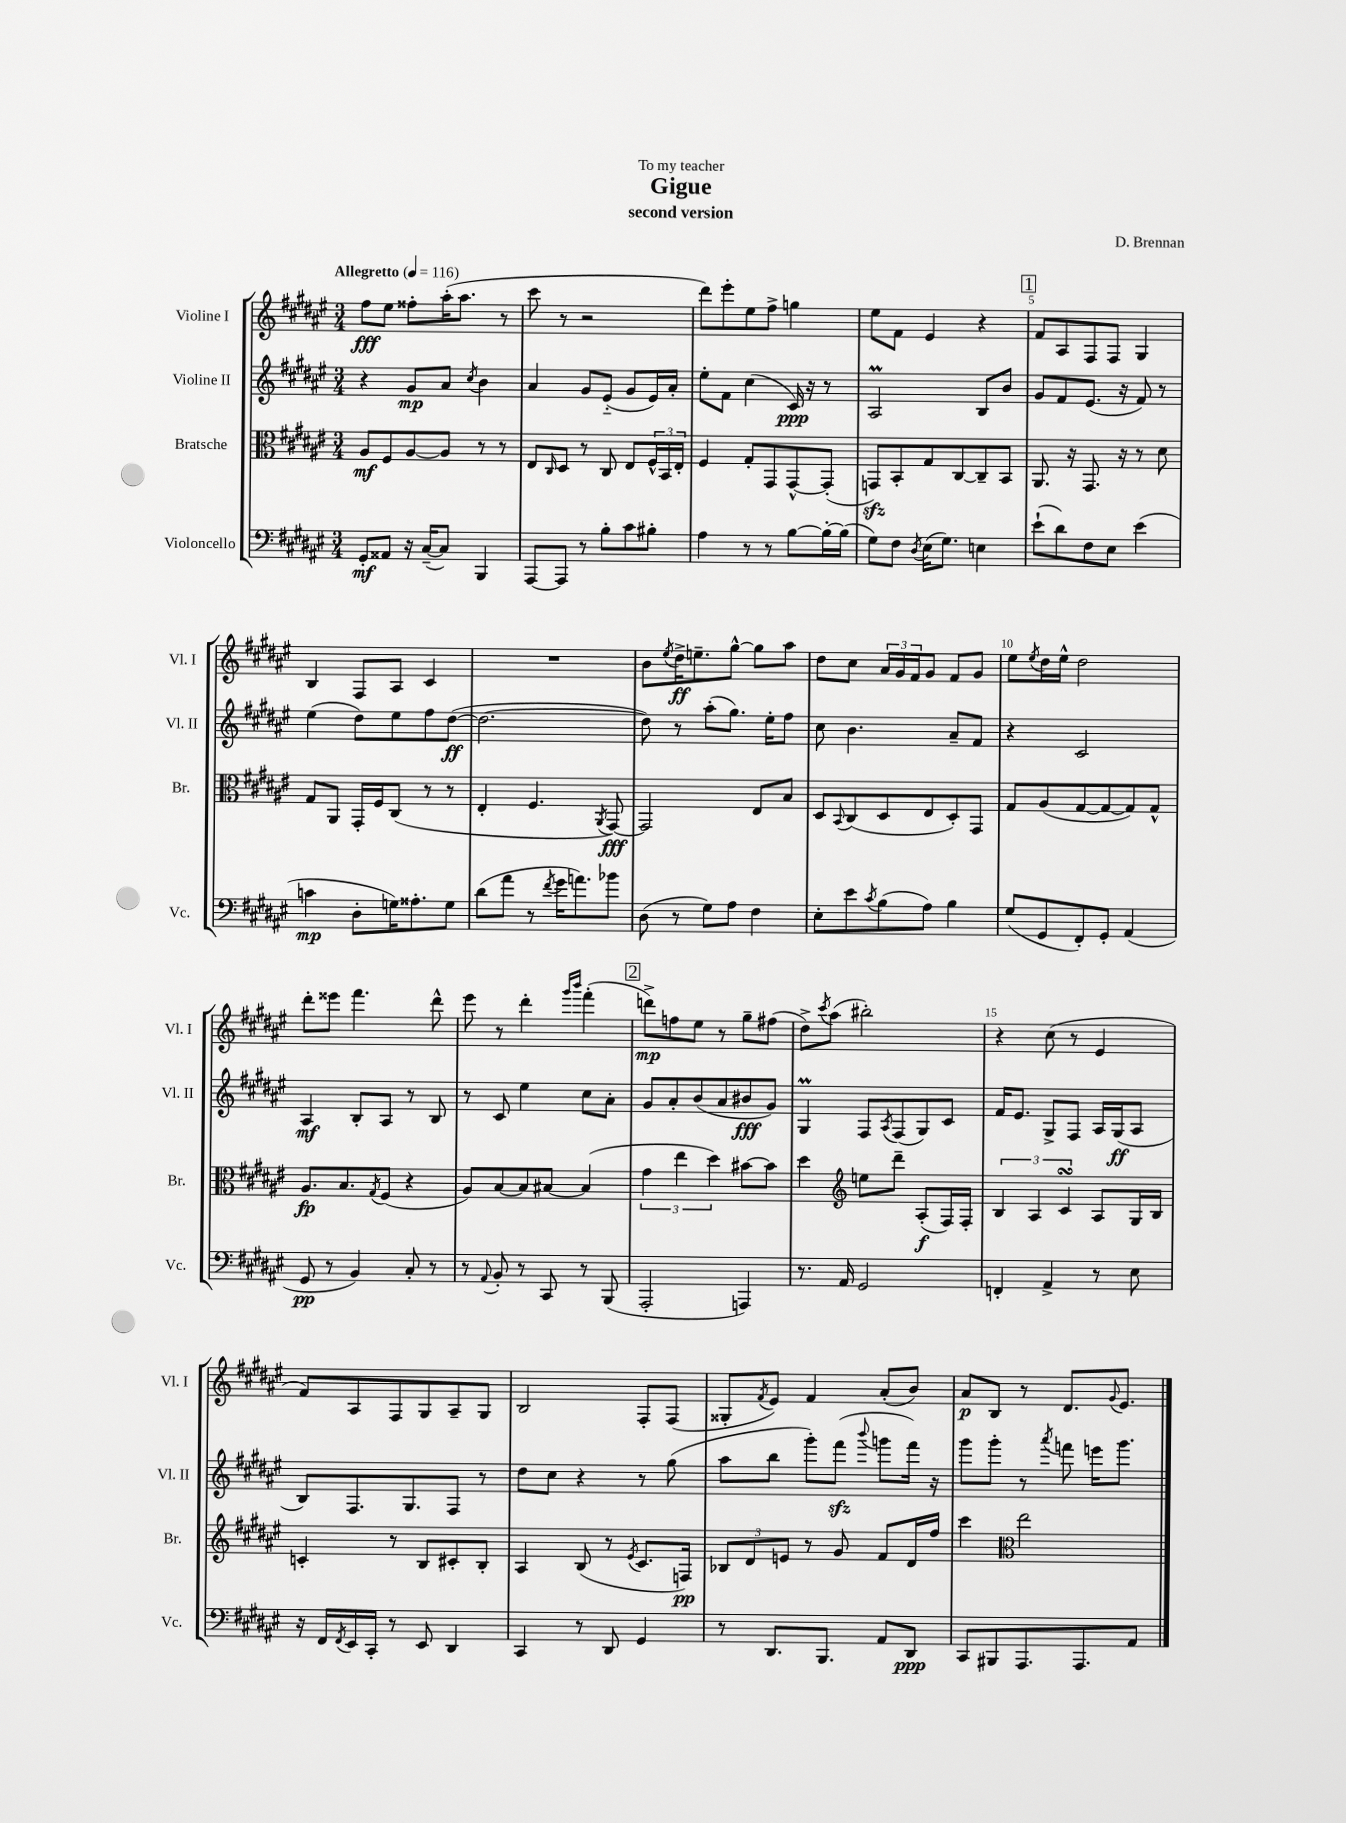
\header { title = "Gigue" composer = "D. Brennan" subtitle = "second version" dedication = "To my teacher" }
<<
\new StaffGroup <<
\new Staff = "s0" \with { instrumentName = "Violine I" shortInstrumentName = "Vl. I" } {
    \clef treble \key fis \major \numericTimeSignature \time 3/4 \tempo "Allegretto" 4 = 116
    fis''8\fff eis''8 fisis''8-. ais''16-.( ais''8. r8 |
    cis'''8 r8 r2 |
    dis'''8) eis'''8-. eis''8 fis''8-> g''4 |
    eis''8 fis'8 eis'4 r4 |
    \mark \markup { \box "1" } fis'8 ais8 fis8 fis8 gis4 |
    b4 fis8 ais8 cis'4 |
    R2. |
    b'8 \acciaccatura { eis''8 } dis''16->\ff e''8.-- gis''8~-^ gis''8 ais''8 |
    dis''8 cis''8 \tuplet 3/2 { ais'16 gis'16 fis'16 } gis'8 fis'8 gis'8 |
    eis''8 \acciaccatura { eis''8 } dis''16 eis''16-^ dis''2 |
    dis'''8-. eisis'''8 fis'''4. dis'''8-^ |
    eis'''8 r8 dis'''4-. \grace { gis'''16 b'''16 } fis'''4-.( |
    \mark \markup { \box "2" } d'''8->\mp) f''8 eis''8 r8 gis''8-- fis''8( |
    dis''8->) \acciaccatura { cis'''8 } ais''8( bis''2-.) |
    r4 cis''8( r8 eis'4 |
    fis'8) ais8 fis8 gis8 ais8-- gis8 |
    b2 fis8-. fis8( |
    gisis8-. \acciaccatura { fis'8 } eis'8) fis'4 ais'8-.( b'8) |
    ais'8\p b8 r8 dis'8. \appoggiatura { gis'8 } eis'8. \bar "|." |
}
\new Staff = "s1" \with { instrumentName = "Violine II" shortInstrumentName = "Vl. II" } {
    \clef treble \key fis \major \numericTimeSignature \time 3/4
    r4 gis'8\mp ais'8 \acciaccatura { cis''8 } b'4 |
    ais'4 gis'8 eis'8-_( gis'8 eis'16) ais'16-. |
    eis''8-. fis'8 cis''4( cis'16\ppp) r16 r8 |
    ais2\prall b8 b'8 |
    \mark \markup { \box "1" } gis'8 fis'8 eis'8.( r16 fis'8) r8 |
    eis''4( dis''8) eis''8 fis''8 dis''8~\ff( |
    dis''2.~ |
    dis''8) r8 ais''8-.( gis''8.) eis''16-. fis''8 |
    cis''8 b'4. ais'8-- fis'8 |
    r4 cis'2 |
    ais4\mf b8-. ais8 r8 b8 |
    r8 cis'8 eis''4 cis''8 ais'8-. |
    \mark \markup { \box "2" } gis'8 ais'8-. b'8( ais'8 bis'8\fff gis'8) |
    gis4\prall fis8 \acciaccatura { ais8 } fis8( gis8) cis'8 |
    fis'16 eis'8. gis8-> fis8 ais16 gis16\ff( ais8 |
    b8) fis8. gis8. fis8 r8 |
    dis''8 cis''8 r4 r8 gis''8( |
    ais''8 b''8 gis'''8-.) fis'''8\sfz( \appoggiatura { b'''8 } g'''8 fis'''16) r16 |
    gis'''8 gis'''8-. r8 \acciaccatura { ais'''8 } f'''8 e'''16 gis'''8. \bar "|." |
}
\new Staff = "s2" \with { instrumentName = "Bratsche" shortInstrumentName = "Br." } {
    \clef alto \key fis \major \numericTimeSignature \time 3/4
    ais8\mf fis8 ais8~ ais8 r8 r8 |
    eis8 \grace { cis16 } dis8 r8 cis8 eis8 \tuplet 3/2 { fis16-^ b,16 eis16-. } |
    fis4 gis8-. gis,8 gis,8~-^ gis,8-.( |
    g,8\sfz) b,8-. gis8 cis8~ cis8-- b,8 |
    \mark \markup { \box "1" } ais,8. r16 gis,8. r16 r8 dis'8 |
    gis8 ais,8 gis,16-. fis16 cis8( r8 r8 |
    eis4-. fis4. \acciaccatura { ais,8 } gis,8~\fff) |
    gis,2 eis8 b8 |
    dis8 \appoggiatura { b,8 } cis8( dis8 eis8 dis8-.) gis,8 |
    gis8 ais8( gis8~ gis8~ gis8) gis8-^ |
    ais8.\fp b8. \acciaccatura { gis8 } fis8( r4 |
    ais8) b8~ b8 bis8~ bis4( |
    \mark \markup { \box "2" } \tuplet 3/2 { gis'4 eis''4 dis''4) } bis'8~ bis'8 |
    dis''4 \clef treble e''8 dis'''8-- ais8-.\f( fis16) fis16-. |
    \tuplet 3/2 { b4 ais4 cis'4\turn } ais8 gis16 b16 |
    c'4-. r8 b8 cis'8-. b8-. |
    ais4 b8( r8 \acciaccatura { eis'8 } cis'8. f16\pp) |
    \tuplet 3/2 { bes8 dis'8 e'8 } r8 gis'8 fis'8 dis'16 fis''16 |
    cis'''4 \clef alto eis''2 \bar "|." |
}
\new Staff = "s3" \with { instrumentName = "Violoncello" shortInstrumentName = "Vc." } {
    \clef bass \key fis \major \numericTimeSignature \time 3/4
    gis,8-.\mf aisis,8 r16 cis16~--( cis8) b,,4 |
    ais,,8~ ais,,8 r8 b8-. cis'8 bis8-. |
    ais4 r8 r8 b8~ b16~-. b16( |
    gis8) fis8 \acciaccatura { dis8 } eis16( gis8.) e4 |
    \mark \markup { \box "1" } eis'8-!( dis'8) fis8 eis8 eis'4( |
    c'4\mp dis8-. g16) aisis8.-. g8 |
    dis'8( ais'8 r8 \acciaccatura { fis'8 } gis'16 a'8.) bes'8 |
    dis8( r8 gis8) ais8 fis4 |
    eis8-. eis'8 \acciaccatura { cis'8 } b8( ais8) b4 |
    gis8( gis,8 fis,8-.) gis,8-. ais,4( |
    gis,8\pp r8 b,4) cis8-. r8 |
    r8 \appoggiatura { ais,8 } b,8-. r8 cis,8 r8 b,,8( |
    \mark \markup { \box "2" } ais,,2-. a,,4) |
    r8. ais,16 gis,2 |
    f,4-. ais,4-> r8 eis8 |
    r16 fis,16 \acciaccatura { fis,8 } eis,16 cis,16-. r8 eis,8 dis,4 |
    cis,4 r8 dis,8 gis,4 |
    r8 dis,8. b,,8. ais,8 dis,8\ppp |
    cis,8 bis,,8 ais,,8. ais,,8. ais,8 \bar "|." |
}
>>
>>
\layout { \context { \Score \override BarNumber.break-visibility = ##(#f #t #t) barNumberVisibility = #(every-nth-bar-number-visible 5) } }
